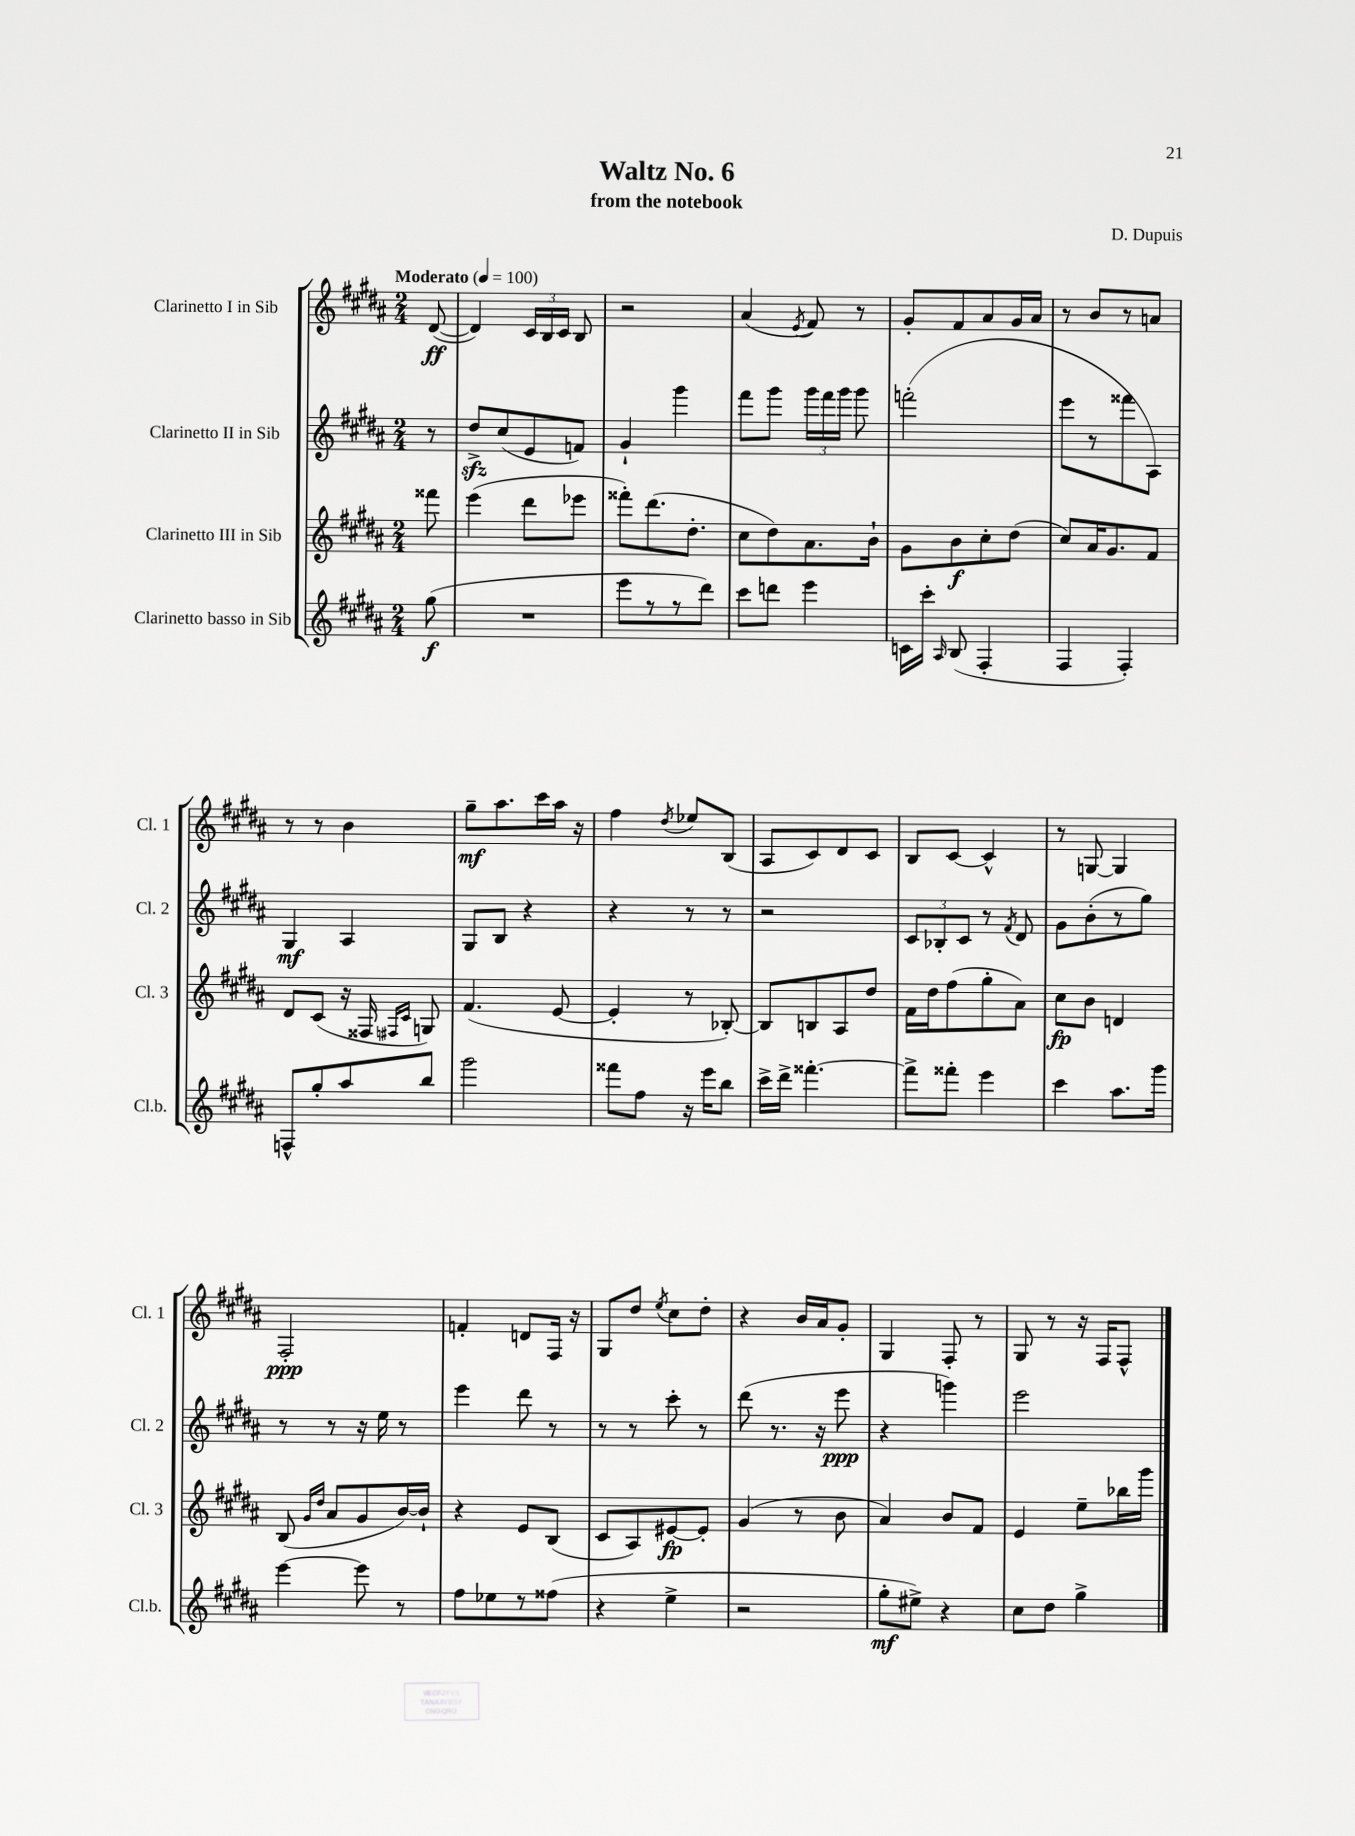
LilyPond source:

\header { title = "Waltz No. 6" composer = "D. Dupuis" subtitle = "from the notebook" }
<<
\new StaffGroup <<
\new Staff = "s0" \with { instrumentName = "Clarinetto I in Sib" shortInstrumentName = "Cl. 1" } {
    \clef treble \key b \major \numericTimeSignature \time 2/4 \partial 8 \tempo "Moderato" 4 = 100
    \autoBeamOff dis'8~\ff( |
    dis'4) \tuplet 3/2 { cis'16[ b16 cis'16] } b8 |
    r2 |
    ais'4( \acciaccatura { e'8 } fis'8) r8 |
    gis'8[-. fis'8 ais'8 gis'16 ais'16] |
    r8 b'8[ r8 a'8] |
    r8 r8 b'4 |
    gis''8[--\mf ais''8. cis'''16 ais''16] r16 |
    fis''4 \acciaccatura { dis''8 } ees''8[ b8]( |
    ais8[ cis'8) dis'8 cis'8] |
    b8[ cis'8]~ cis'4-^ |
    r8 g8~ g4 |
    fis2-.\ppp |
    f'4-. d'8[ fis16] r16 |
    gis8[ dis''8] \acciaccatura { e''8 } cis''8[ dis''8]-. |
    r4 b'16[ ais'16 gis'8]-. |
    gis4 fis8-. r8 |
    gis8 r8 r16 fis16[ fis8]-^ \bar "|." |
}
\new Staff = "s1" \with { instrumentName = "Clarinetto II in Sib" shortInstrumentName = "Cl. 2" } {
    \clef treble \key b \major \numericTimeSignature \time 2/4 \partial 8
    \autoBeamOff r8 |
    dis''8[->\sfz cis''8( e'8 f'8]) |
    gis'4-! gis'''4 |
    fis'''8[ gis'''8] \tuplet 3/2 { gis'''16[ fis'''16 gis'''16] } gis'''8 |
    f'''2-.( |
    e'''8[ r8 fisis'''8 ais8]) |
    gis4\mf ais4 |
    gis8[ b8] r4 |
    r4 r8 r8 |
    r2 |
    \tuplet 3/2 { cis'8[ bes8-. cis'8] } r8 \acciaccatura { fis'8 } dis'8 |
    gis'8[ b'8-.( r8 gis''8]) |
    r8 r8 r16 e''16 r8 |
    e'''4 dis'''8 r8 |
    r8 r8 cis'''8-. r8 |
    dis'''8( r8. r16 e'''8\ppp |
    r4 g'''4) |
    e'''2 \bar "|." |
}
\new Staff = "s2" \with { instrumentName = "Clarinetto III in Sib" shortInstrumentName = "Cl. 3" } {
    \clef treble \key b \major \numericTimeSignature \time 2/4 \partial 8
    \autoBeamOff fisis'''8 |
    e'''4( dis'''8[ ees'''8] |
    fisis'''8[-.) dis'''8.( dis''8.]-. |
    cis''8[ dis''8) ais'8. b'16]-! |
    gis'8[ b'8\f cis''8-. dis''8]( |
    cis''8[) ais'16 gis'8. fis'8] |
    dis'8[ cis'8]( r16 fisis16 \grace { fis16[ cis'16] } g8) |
    fis'4.( e'8~ |
    e'4-. r8 bes8~-.) |
    bes8[ b8 ais8 dis''8] |
    fis'16[ dis''16 fis''8( gis''8-. ais'8]) |
    cis''8[\fp b'8] d'4 |
    b8( \grace { gis'16[ dis''16] } ais'8[ gis'8 b'16~) b'16]-! |
    r4 e'8[ b8]( |
    cis'8[ ais8) eis'8~\fp eis'8]-. |
    gis'4( r8 b'8 |
    ais'4) b'8[ fis'8] |
    e'4 e''8[-- bes''16 gis'''16] \bar "|." |
}
\new Staff = "s3" \with { instrumentName = "Clarinetto basso in Sib" shortInstrumentName = "Cl.b." } {
    \clef treble \key b \major \numericTimeSignature \time 2/4 \partial 8
    \autoBeamOff gis''8\f( |
    R2 |
    e'''8[ r8 r8 dis'''8]) |
    cis'''8[ d'''8] e'''4 |
    c'16[ cis'''16]-. \grace { ais16 } b8( fis4-. |
    fis4 fis4-.) |
    f8[-^ gis''8-. ais''8 b''8] |
    gis'''2 |
    fisis'''8[ fis''8] r16 e'''16[ b''8] |
    cis'''16[-> dis'''16]-> fisis'''4.~-. |
    fisis'''8[-> fisis'''8]-. e'''4 |
    cis'''4 ais''8.[ gis'''16] |
    e'''4~ e'''8 r8 |
    fis''8[ ees''8 r8 fisis''8]( |
    r4 e''4-> |
    r2 |
    gis''8[-.\mf eis''8]->) r4 |
    cis''8[ dis''8] gis''4-> \bar "|." |
}
>>
>>
\layout { \context { \Score \remove "Bar_number_engraver" } }
